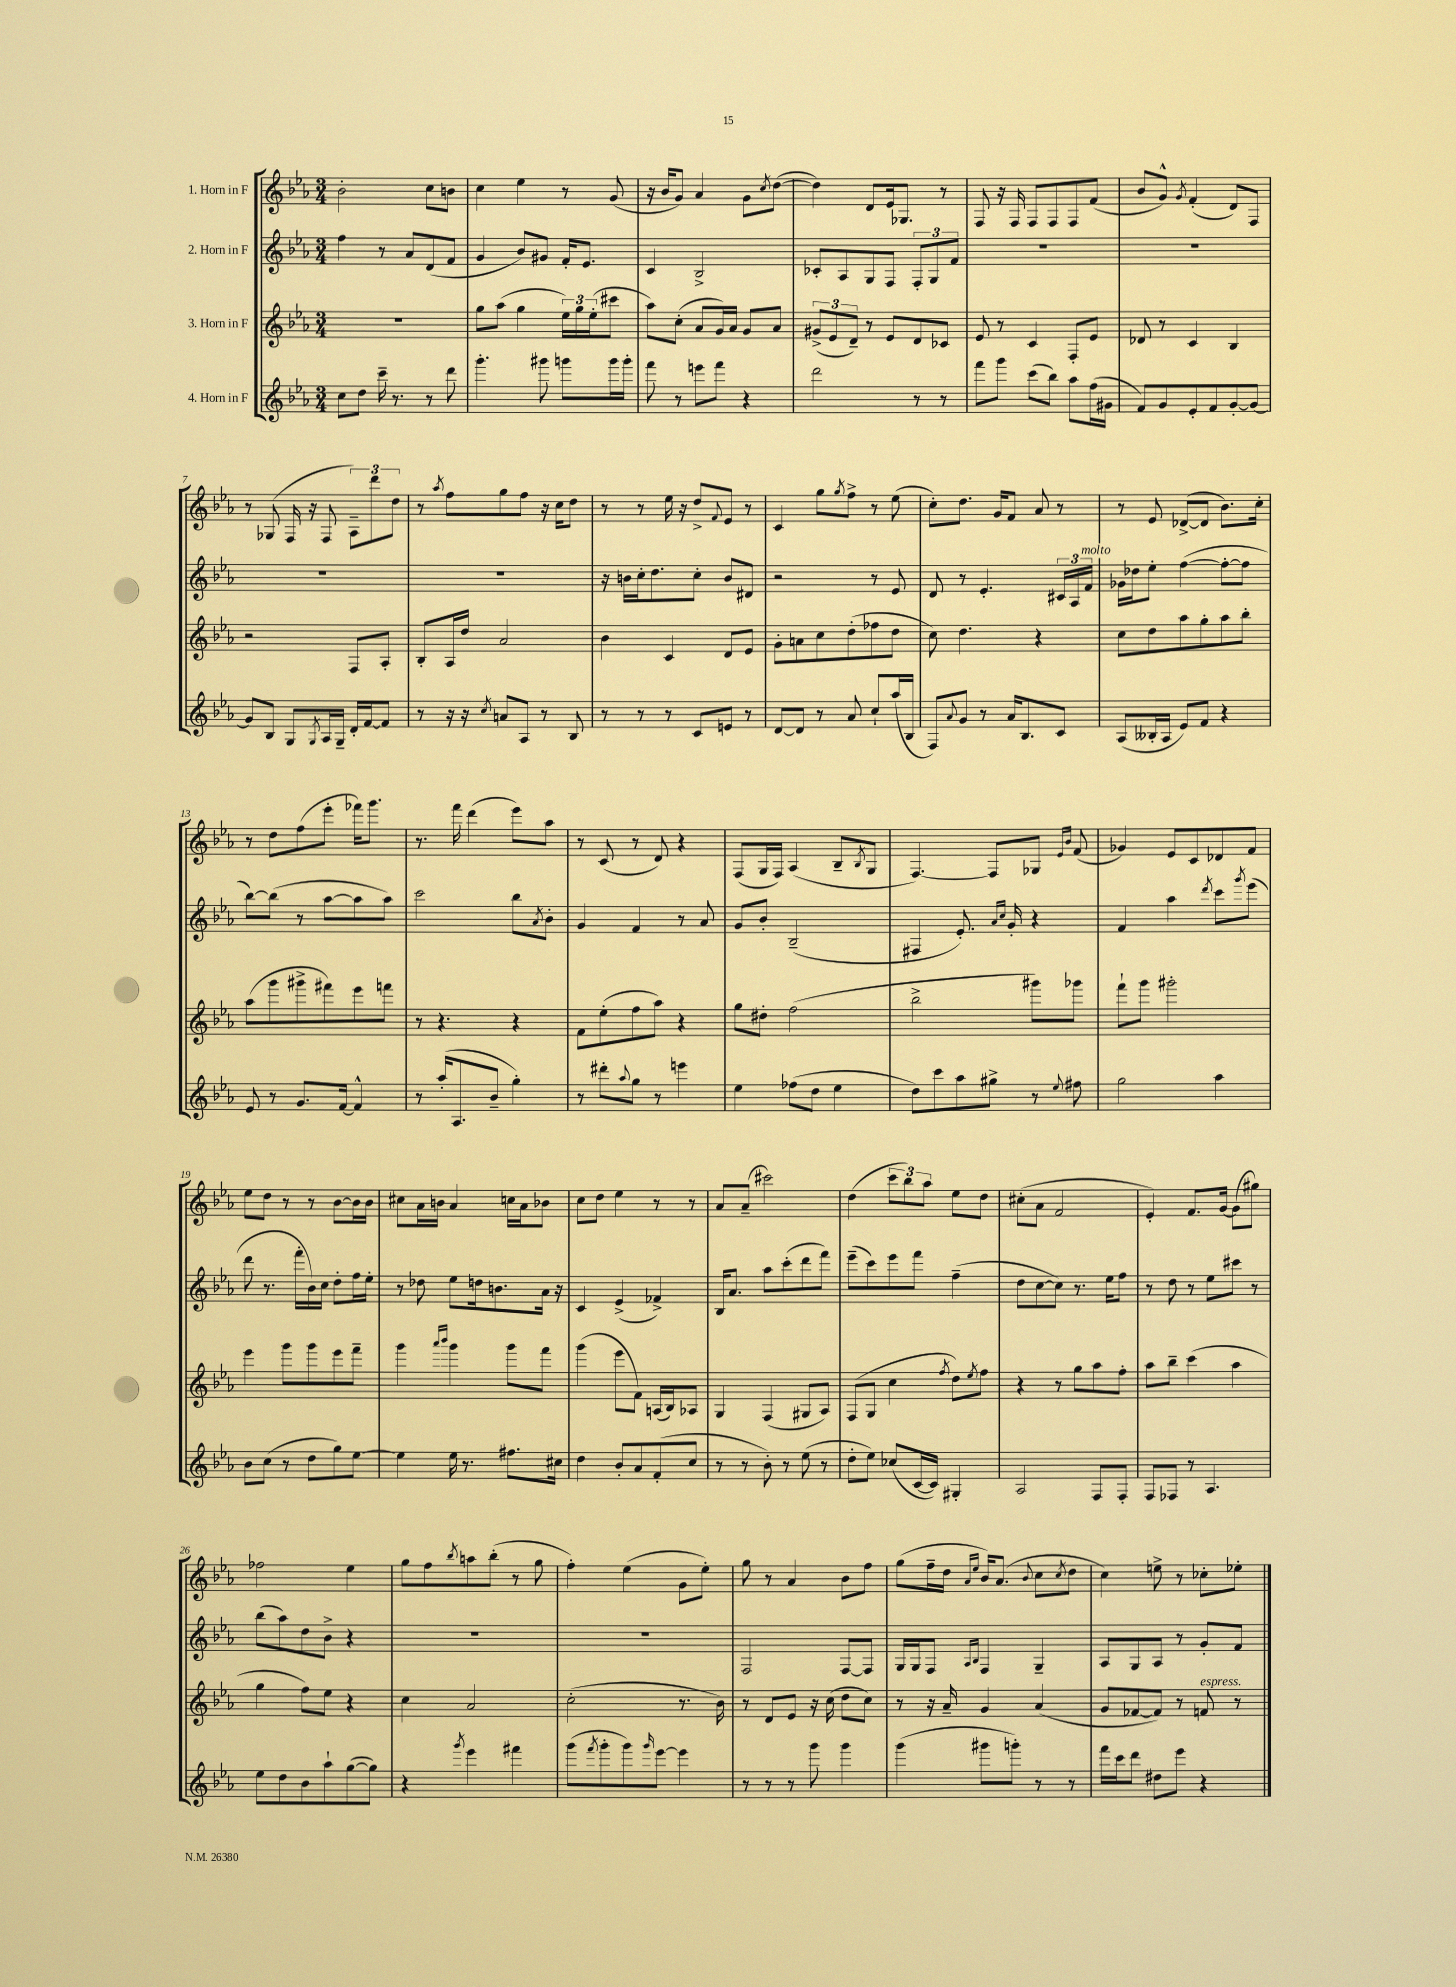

**kern	**kern	**kern	**kern
*part4	*part3	*part2	*part1
*staff4	*staff3	*staff2	*staff1
*I"4. Horn in F	*I"3. Horn in F	*I"2. Horn in F	*I"1. Horn in F
*clefG2	*clefG2	*clefG2	*clefG2
*k[b-e-a-]	*k[b-e-a-]	*k[b-e-a-]	*k[b-e-a-]
*M3/4	*M3/4	*M3/4	*M3/4
=1	=1	=1	=1
8cc\L	2.r	4ff\	2b-'\
8dd\J	.	.	.
16ccc~\	.	8r	.
8.r	.	.	.
.	.	8a-/L	.
8r	.	(8d/	8cc\L
8ddd\	.	8f/J	8bn\J
=2	=2	=2	=2
4.ggg'\	8gg\L	4g/	4cc\
.	(8aa-\J	.	.
.	4gg\	8b-/L)	4ee-\
8ggg#X\	.	8g#X/J	.
8gggn\L	24ee-\LL)	16f'/KL	8r
.	24gg\	.	.
.	.	8.e-/J	.
.	(24ee-'\J	.	.
16ggg\L	8ccc#X\J	.	(8g/
16ggg'\JJ	.	.	.
=3	=3	=3	=3
8fff\	8aa-\L)	4c/	16r
.	.	.	16b-/KL
8r	(8cc'\J	.	8g/J)
8eeen\L	8a-/L	2B-^/	4a-/
8fff\J	16g/L)	.	.
.	16a-/JJ	.	.
4r	8g/L	.	8g\L
.	.	.	8qcc/
.	8a-/J	.	([8dd\J
=4	=4	=4	=4
2ddd\	(12g#X^/L	8c-X'/L	4dd\])
.	12e-/	.	.
.	.	8A-/	.
.	12d~/J)	.	.
.	8r	8G/	8d/L
.	8e-/L	8F/J	16e-/k
.	.	.	8.G-X/J
8r	8d/	12F'/L	.
.	.	12G/	.
8r	8c-X/J	.	8r
.	.	12f/J	.
=5	=5	=5	=5
8fff\L	8e-/	2.r	8F/
8ggg\J	8r	.	16r
.	.	.	16F/
(8ccc\L	4c/	.	8F/L
8bb-\J)	.	.	8F/
8aa-\L	8F'/L	.	8F/
(16ff\L	8e-/J	.	(8f/J
16g#X\JJ	.	.	.
=6	=6	=6	=6
8f/L)	8d-X/	2.r	8b-/L
8g/	8r	.	8g^^/J)
.	.	.	8qg/
8e-'/	4c/	.	(4f'/
8f/	.	.	.
[8g'/	4B-/	.	8d/L)
8g/J_	.	.	8F/J
!!LO:LB:g=z
=7	=7	=7	=7
8g/L]	2r	2.r	8r
8B-/J	.	.	(8G-X/
8G/L	.	.	16F/
.	.	.	16r
8qG/	.	.	.
16A-/L	.	.	8F/
16G~/JJ	.	.	.
16d'/LL	8F/L	.	12A-~\L)
[16f/J	.	.	.
.	.	.	12ddd\
8f/J]	8A-'/J	.	.
.	.	.	12dd\J
=8	=8	=8	=8
8r	8B-'/L	2.r	8r
.	.	.	8qaa-/
16r	16A-/L	.	8ff\L
16r	16dd/JJ	.	.
8qcc/	.	.	.
8an/L	2a-/	.	8gg\
8A-/J	.	.	8ff\J
8r	.	.	16r
.	.	.	16cc\KL
8B-/	.	.	8dd\J
=9	=9	=9	=9
8r	4b-\	16r	8r
.	.	16bn\LL	.
8r	.	16cc'\J	8r
.	.	8.dd\	.
8r	4c/	.	16ee-\
.	.	.	16r
8c/L	.	8cc'\J	8dd^/L
.	.	.	8qqf/
8en/J	8d/L	8b/L	8e-/J
8r	8e-/J	8d#X/J	8r
=10	=10	=10	=10
[8d/L	8g'\L	2r	4c/
8d/J]	8an\	.	.
8r	8cc\	.	8gg\L
.	.	.	8qgg/
8a-/	(8dd'\	.	8ff^\J
8cc`/L	8ff-X\	8r	8r
(16aa-/L	8dd\J	8e-/	(8ee-\
16B-/JJ	.	.	.
=11	=11	=11	=11
8F/L)	8cc\)	8d/	8cc'\L)
8qqa-/	.	.	.
8g/J	4.dd\	8r	8.dd\J
8r	.	4.e-'/	.
.	.	.	16g/KL
16a-/KL	.	.	8f/J
8.B-/	.	.	.
.	4r	.	8a-/
8c/J	.	24c#X/LL	8r
.	.	24A-/	.
!	!	!LO:TX:a:i:t=molto	!
.	.	24f/JJ	.
=12	=12	=12	=12
(8A-/L	8cc\L	16g-X\LL	8r
.	.	16dd-X\J	.
16B--X'/L	8dd\	8ee-'\J	8e-/
16A-/JJ	.	.	.
8e-/L)	8aa-\	([4ff\	([8d-X^/L
8f/J	8gg'\	.	8d-/J]
4r	8aa-\	8ff'\L_	8.b-\L)
.	8bb-'\J	8ff\J]	.
.	.	.	16cc'\Jk
!!LO:LB:g=z
=13	=13	=13	=13
8e-/	(8aa-\L	[8bb-\L)	8r
8r	8ggg\	(8bb-\J]	8dd\L
8.g/L	8ggg#X^\	8r	(8ff\
.	8fff#X\)	[8aa-\L	8eee-'\J
[16f/Jk	.	.	.
4f^^/]	8eee-\	8aa-\]	16fff-X\KL)
.	.	.	8.ggg\J
.	8fffn\J	8aa-\J)	.
=14	=14	=14	=14
8r	8r	2ccc\	8.r
(16aa-'/KL	4.r	.	.
8.A-/	.	.	16fff\
.	.	.	(4ddd\
8b-~/J	.	.	.
4gg'\)	4r	8bb-\L	8eee-\L)
.	.	8qa-/	.
.	.	8b-'\J	8aa-\J
=15	=15	=15	=15
8r	8f\L	4g/	8r
8ddd#X'\L	(8ee-'\	.	(8c/
8qqaa-/	.	.	.
8gg\J	8ff\	4f/	8r
8r	8aa-\J)	.	8d/)
4eeen\	4r	8r	4r
.	.	8a-/	.
=16	=16	=16	=16
4ee-\	8gg\L	8g/L	(8F/L
.	8dd#X'\J	8b-'/J	16G/L
.	.	.	16F/JJ)
(8ff-X\L	(2ff\	(2B-~/	(4A-/
8dd\J	.	.	.
4ee-\	.	.	8B-~/L
.	.	.	8qB-/
.	.	.	8G/J
=17	=17	=17	=17
8dd\L)	2bb-^\	4F#X/	[4.F/)
8ccc\	.	.	.
8aa-\	.	8.e-'/)	.
8gg#X^\J	.	.	8F/L]
.	.	16qqa-/LL	.
.	.	16qqcc/JJ	.
.	.	16g'/	.
8r	8ggg#X\L)	4r	8G-X/J
.	.	.	16qqe-/LL
8qqee-/	.	.	16qqb-/JJ
8ff#X\	8ggg-X\J	.	(8f/
=18	=18	=18	=18
2gg\	8fff`\L	4f/	4g-X/)
.	8ggg\J	.	.
.	2ggg#X'\	4aa-\	8e-/L
.	.	.	8c/
.	.	8qddd/	.
4aa-\	.	8ccc\L	8d-X/
.	.	8qggg/	.
.	.	(8eee-\J	8f/J
!!LO:LB:g=z
=19	=19	=19	=19
8b-\L	4eee-\	8ddd\	8ee-\L
(8cc\J	.	8.r	8dd\J
8r	8ggg\L	.	8r
.	.	16fff'\LL	.
8dd\L	8ggg\	16b-\)	8r
.	.	16cc\JJ	.
8gg\)	8eee-\	8dd'\L	[8b-\L
[8ee-\J	8fff~\J	16ff\L	16b-\L]
.	.	16ee-'\JJ	16b-\JJ
=20	=20	=20	=20
4ee-\]	4ggg\	8r	8cc#X\L
.	.	8dd-X\	16a-\L
.	.	.	16bn\JJ
.	16qqaaa-/LL	.	.
.	16qqbbb-/JJ	.	.
16ee-\	4ggg\	8ee-\L	4a-/
8.r	.	.	.
.	.	16ddn\k	.
.	.	8.bn\	.
8.ff#X\L	8ggg\L	.	16ccn\LL
.	.	.	16a-\J
.	8fff\J	16a-\Jk	8b-X\J
16cc#X\Jk	.	16r	.
=21	=21	=21	=21
4dd\	(4ggg\	4c/	8cc\L
.	.	.	8dd\J
8b-'/L	8eee-\L	(4e-^/	4ee-\
8a-/	8f\J)	.	.
(8f'/	(16An/LL	4f-X^/)	8r
.	16B-/J)	.	.
8cc/J	8A-X/J	.	8r
=22	=22	=22	=22
8r	4G/	16B-/KL	8a-/L
.	.	8.a-/J	.
8r	.	.	(8a-~/J
8b-'\)	(4F/	8aa-\L	2ccc#X\)
8r	.	(8ccc'\	.
(8ee-\	8G#X/L	8ddd\	.
8r	8A-/J)	8fff\J)	.
=23	=23	=23	=23
8dd'\L	(8F/L	(8eee-~\L	(4dd\
8ee-\J)	8G/J	8ccc\)	.
(8cc-X/L	4cc\	8eee-\	12ccc\L
.	.	.	12bb-\)
[16c/L	.	8fff\J	.
.	.	.	12aa-\J
16c/JJ])	.	.	.
.	8qff/	.	.
4G#X'/	8dd\L)	(4ff~\	8ee-\L
.	8qee-/	.	.
.	8ff\J	.	8dd\J
=24	=24	=24	=24
2A-/	4r	8dd\L	(8cc#X'\L
.	.	[8cc\	8a-\J
.	8r	8cc\J])	2f/
.	8gg\L	8.r	.
8F/L	8aa-\	.	.
.	.	16ee-\KL	.
8F'/J	8ff'\J	8ff\J	.
=25	=25	=25	=25
8F/L	8aa-\L	8r	4e-'/)
8F-X/J	8bb-~\J	8dd\	.
8r	(4ccc\	8r	8.f/L
4.A-/	.	8ee-\L	.
.	.	.	[16g/Jk
.	4aa-\	8ccc#X\J	(8g\L]
.	.	8r	8gg#X\J)
!!LO:LB:g=z
=26	=26	=26	=26
8ee-\L	4gg\	(8bb-\L	2ff-X\
8dd\	.	8aa-\)	.
8b-\	8ff\L)	8dd\	.
8aa-`\	8ee-\J	8b-^\J	.
([8gg\	4r	4r	4ee-\
8gg\J])	.	.	.
=27	=27	=27	=27
4r	4cc\	2.r	8gg\L
.	.	.	8ff\
8qggg/	.	.	8qbb-/
4eee-\	2a-/	.	8aan\
.	.	.	(8bb-'\J
4fff#X\	.	.	8r
.	.	.	8gg\
=28	=28	=28	=28
(8ggg\L	(2cc'\	2.r	4ff'\)
8qfff/	.	.	.
8ggg'\	.	.	.
8ggg\)	.	.	(4ee-\
16qqggg/	.	.	.
[8eee-\J	.	.	.
4eee-\]	8.r	.	8g\L
.	.	.	8ee-'\J)
.	16b-\)	.	.
=29	=29	=29	=29
8r	8r	2F/	8gg\
8r	8d/L	.	8r
8r	8e-/J	.	4a-/
8ggg\	16r	.	.
.	(16cc\	.	.
4ggg\	8dd\L	[8F/L	8b-\L
.	8cc\J)	8F/J]	8ff\J
=30	=30	=30	=30
(4ggg\	8r	16G/LL	(8gg\L
.	.	16G/J	.
.	16r	8F/J	16ff~\L
.	16a-~/	.	16dd\JJ
.	.	16qqA-/LL	16qqa-/LL
.	.	16qqB-/JJ	16qqee-/JJ
8ggg#X\L	4g/	4F/	16b-/KL)
.	.	.	(8.a-/J
8gggn'\J)	.	.	.
.	.	.	8qqb-/
8r	(4a-/	4G~/	8cc\L
.	.	.	8qcc/
8r	.	.	8dd\J
=31	=31	=31	=31
16fff\LL	8g/L	8A-/L	4cc\)
16ccc\J	.	.	.
8ddd\J	[8f-X/	8G/	.
8dd#X\L	8f-/J])	8A-/J	8een^\
8eee-\J	8r	8r	8r
!	!LO:TX:a:i:t=espress.	!	!
4r	8fn/	8g'/L	8cc-X'\L
.	8r	8f/J	8ee-X'\J
==	==	==	==
*-	*-	*-	*-
